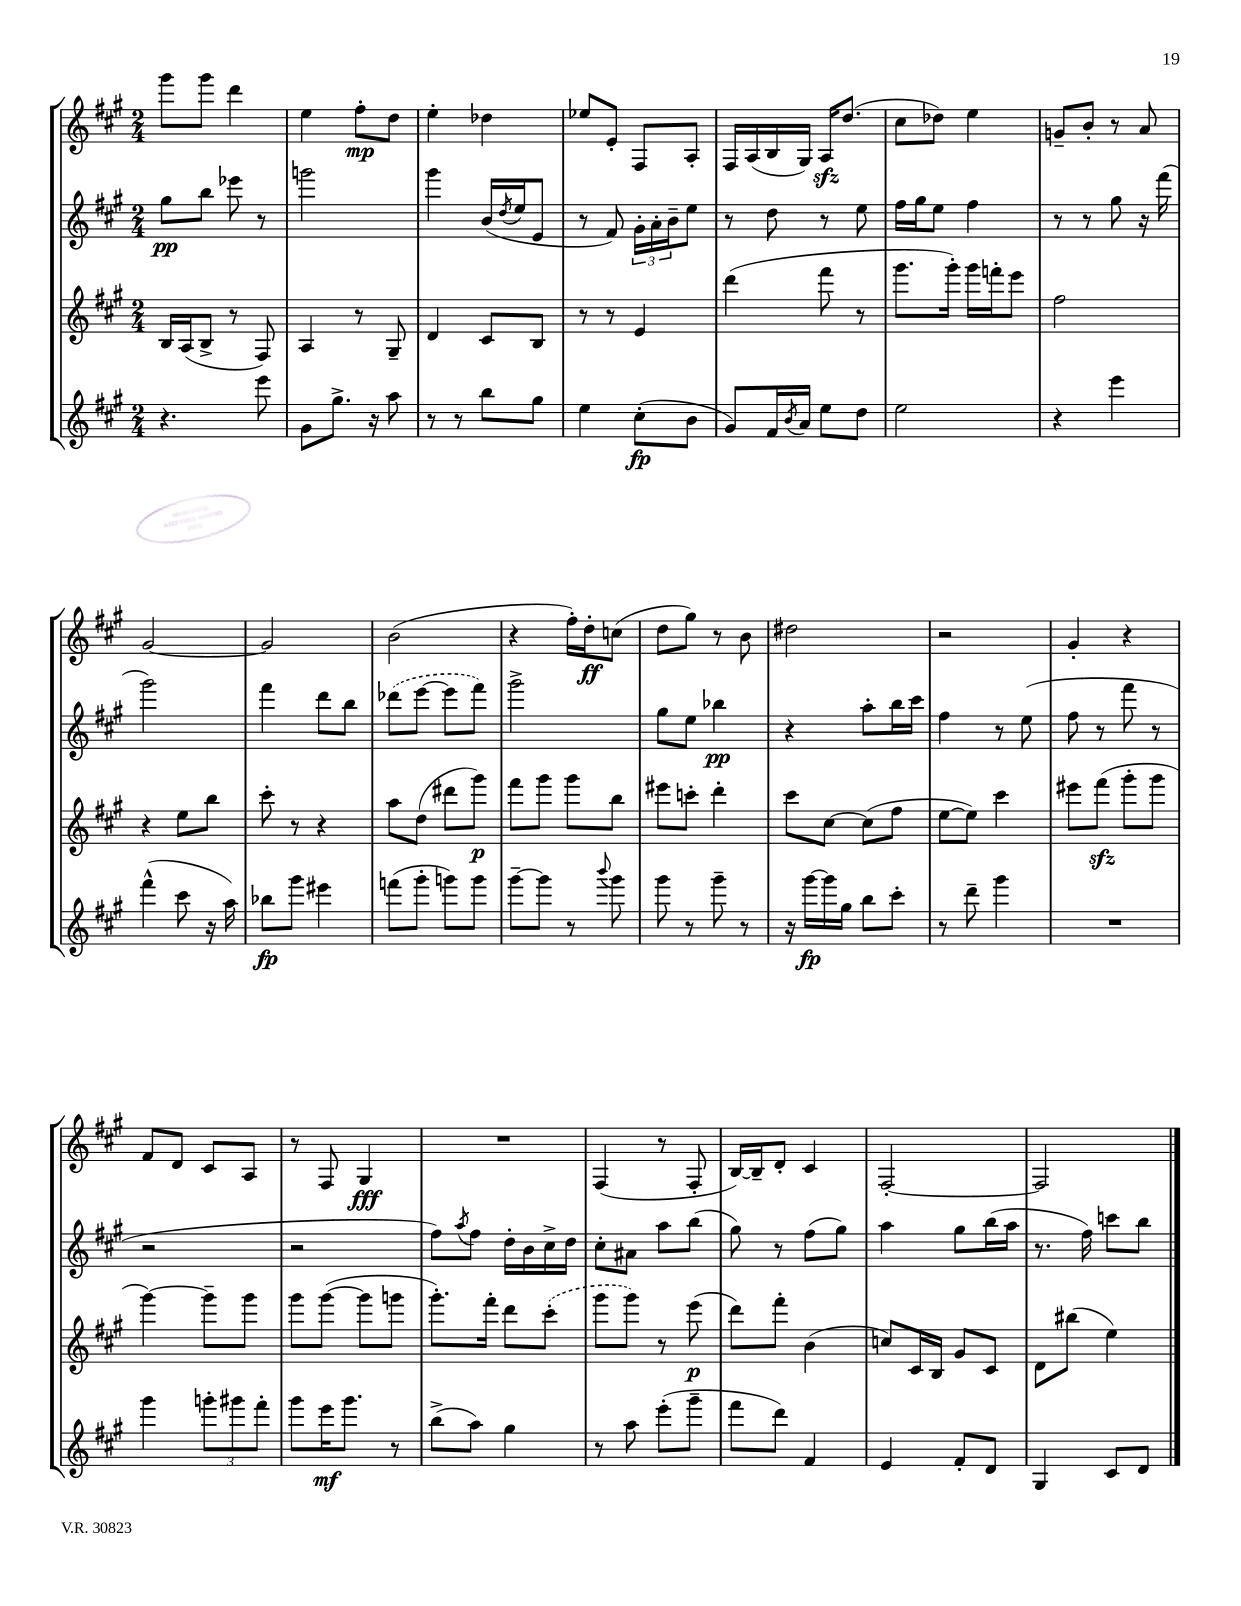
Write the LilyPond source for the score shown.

<<
\new StaffGroup <<
\new Staff = "s0" {
    \clef treble \key a \major \numericTimeSignature \time 2/4
    gis'''8 gis'''8 d'''4 |
    e''4 fis''8-.\mp d''8 |
    e''4-. des''4 |
    ees''8 e'8-. fis8 a8-. |
    fis16 a16( b16 gis16) a16\sfz d''8.( |
    cis''8 des''8) e''4 |
    g'8-- b'8-. r8 a'8 |
    gis'2~ |
    gis'2 |
    b'2( |
    r4 fis''16-.) d''16-.\ff c''8( |
    d''8 gis''8) r8 b'8 |
    dis''2 |
    r2 |
    gis'4-. r4 |
    fis'8 d'8 cis'8 a8 |
    r8 fis8 gis4\fff |
    R2 |
    fis4( r8 fis8-. |
    b16~) b16-- d'8-. cis'4 |
    fis2~-. |
    fis2 \bar "|." |
}
\new Staff = "s1" {
    \clef treble \key a \major \numericTimeSignature \time 2/4
    gis''8\pp b''8 ees'''8 r8 |
    g'''2 |
    gis'''4 b'16( \acciaccatura { d''8 } e''16 e'8 |
    r8 fis'8) \tuplet 3/2 { gis'16-. a'16-. b'16-- } e''8 |
    r8 d''8 r8 e''8 |
    fis''16 gis''16 e''8 fis''4 |
    r8 r8 gis''8 r16 fis'''16( |
    gis'''2) |
    fis'''4 d'''8 b''8 |
    \once \slurDashed des'''8( e'''8~ e'''8 fis'''8) |
    gis'''2-> |
    gis''8 e''8 bes''4\pp |
    r4 a''8-. b''16 cis'''16 |
    fis''4 r8 e''8( |
    fis''8 r8 fis'''8 r8 |
    r2 |
    r2 |
    fis''8) \acciaccatura { a''8 } fis''8 d''16-. b'16 cis''16-> d''16 |
    cis''8-. ais'8 a''8 b''8( |
    gis''8) r8 fis''8( gis''8) |
    a''4 gis''8 b''16( a''16 |
    r8. fis''16) c'''8 b''8 \bar "|." |
}
\new Staff = "s2" {
    \clef treble \key a \major \numericTimeSignature \time 2/4
    b16 a16( b8-> r8 fis8) |
    a4 r8 gis8-- |
    d'4 cis'8 b8 |
    r8 r8 e'4 |
    d'''4( fis'''8 r8 |
    gis'''8. gis'''16-.) gis'''16 f'''16-. e'''8 |
    fis''2 |
    r4 e''8 b''8 |
    cis'''8-. r8 r4 |
    a''8 d''8( dis'''8 gis'''8\p) |
    fis'''8 gis'''8 gis'''8 b''8 |
    eis'''8 c'''8-. d'''4-. |
    cis'''8 cis''8~ cis''8( fis''8 |
    e''8~ e''8) cis'''4 |
    eis'''8 fis'''8\sfz( gis'''8-. gis'''8 |
    gis'''4~) gis'''8-- gis'''8 |
    gis'''8 gis'''8~( gis'''8 g'''8 |
    gis'''8.-.) fis'''16-. d'''8 \once \slurDashed cis'''8-.( |
    gis'''8 gis'''8) r8 e'''8\p( |
    d'''8) fis'''8-. b'4( |
    c''8) cis'16 b16 gis'8 cis'8 |
    d'8 bis''8( e''4) \bar "|." |
}
\new Staff = "s3" {
    \clef treble \key a \major \numericTimeSignature \time 2/4
    r4. e'''8 |
    gis'8 gis''8.-> r16 a''8 |
    r8 r8 b''8 gis''8 |
    e''4 cis''8-.\fp( b'8 |
    gis'8) fis'16 \acciaccatura { b'8 } a'16 e''8 d''8 |
    e''2 |
    r4 e'''4 |
    fis'''4-^( cis'''8 r16 a''16) |
    bes''8\fp gis'''8 eis'''4 |
    f'''8( gis'''8-. g'''8) g'''8 |
    gis'''8~-- gis'''8 r8 \appoggiatura { b'''8 } gis'''8 |
    gis'''8 r8 gis'''8-- r8 |
    r16 gis'''16~\fp gis'''16 gis''16 b''8 cis'''8-. |
    r8 d'''8-- gis'''4 |
    R2 |
    gis'''4 \tuplet 3/2 { g'''8-. gis'''8 fis'''8-. } |
    gis'''8 e'''16\mf gis'''8. r8 |
    b''8->( a''8) gis''4 |
    r8 a''8 e'''8-.( gis'''8-- |
    fis'''8 d'''8) fis'4 |
    e'4 fis'8-. d'8 |
    gis4 cis'8 d'8 \bar "|." |
}
>>
>>
\layout { \context { \Score \remove "Bar_number_engraver" } }
